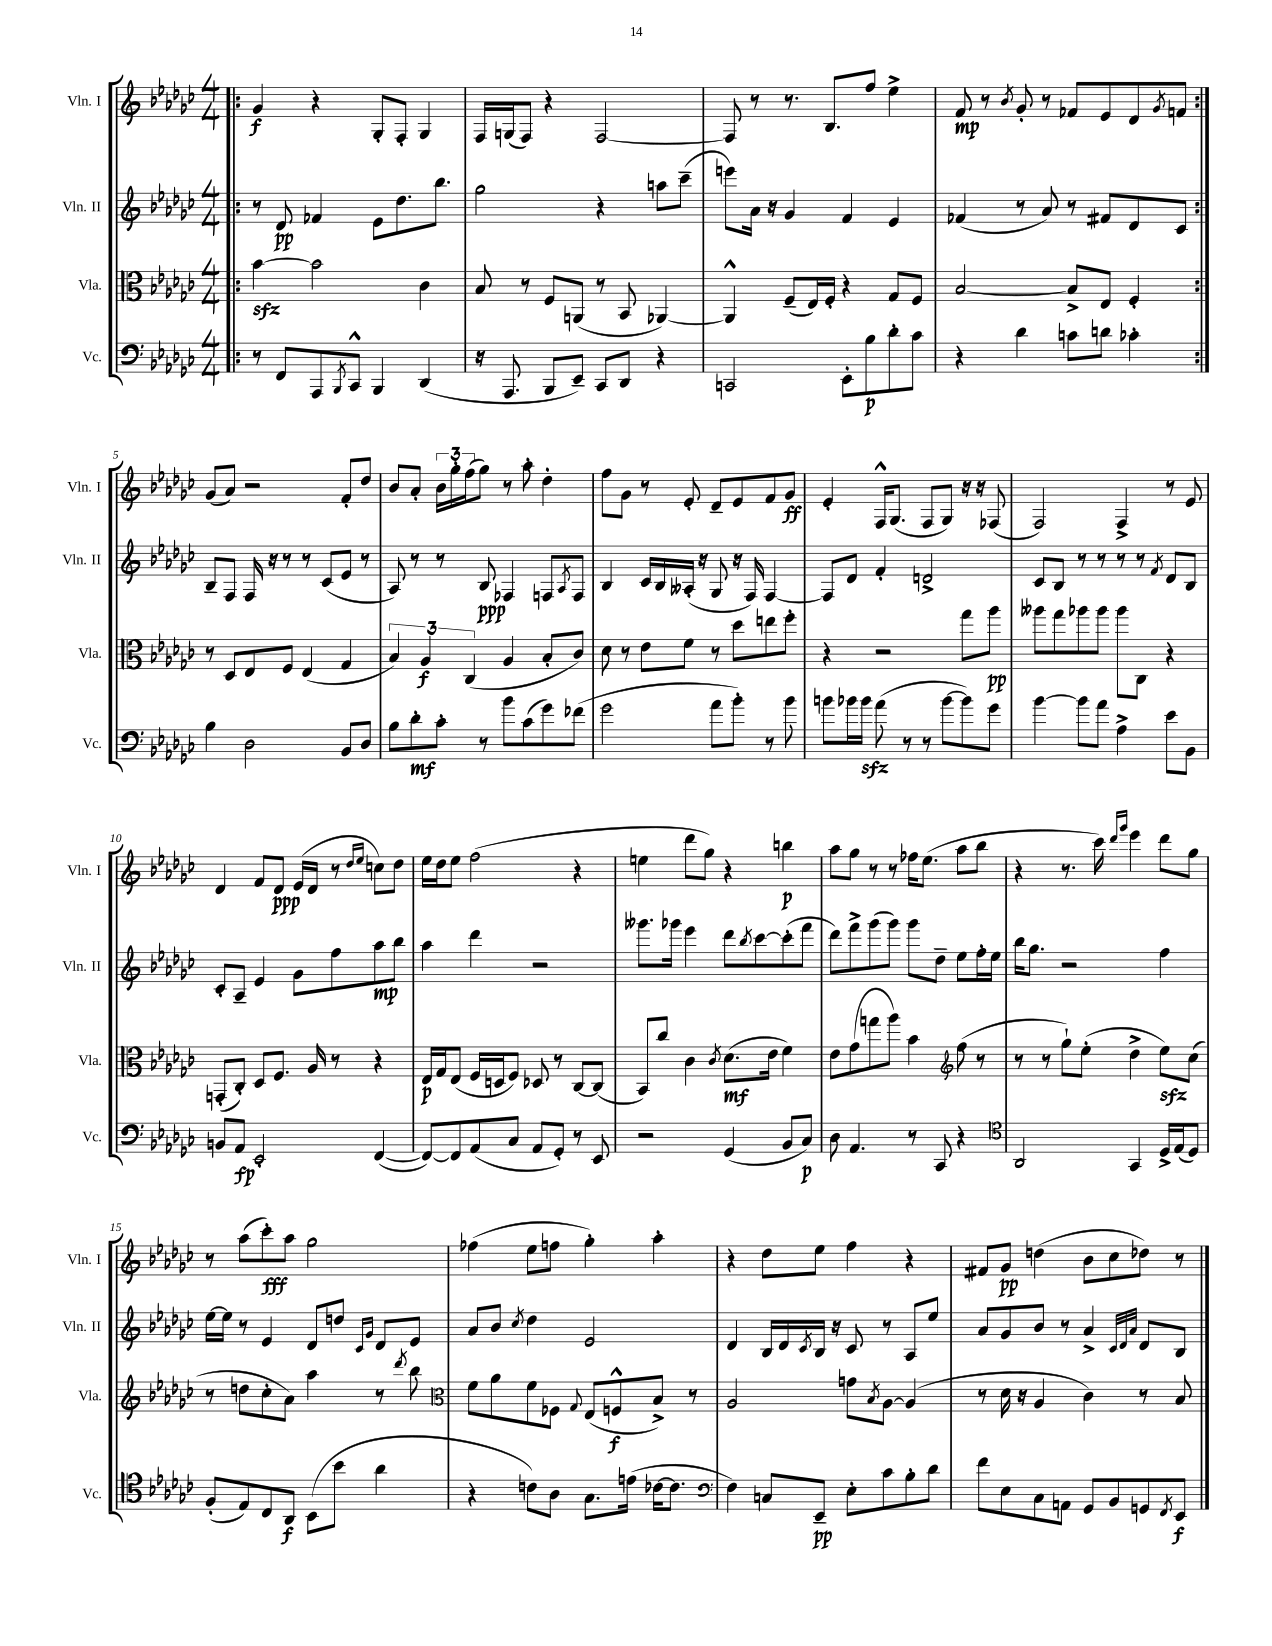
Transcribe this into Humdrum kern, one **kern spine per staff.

**kern	**kern	**kern	**kern
*staff4	*staff3	*staff2	*staff1
*clefF4	*clefC3	*clefG2	*clefG2
*k[b-e-a-d-g-c-]	*k[b-e-a-d-g-c-]	*k[b-e-a-d-g-c-]	*k[b-e-a-d-g-c-]
*M4/4	*M4/4	*M4/4	*M4/4
=!|:	=!|:	=!|:	=!|:
8r	[4b-\	8r	4g-/
8FF/L	.	8d-/	.
8AAA-/	2b-\]	4f-/	4r
8qBBB-/	.	.	.
8CC-^^/J	.	.	.
4BBB-/	.	8e-\L	8G-'/L
.	.	8.dd-\	8F'/J
(4DD-/	4c-\	.	4G-/
.	.	8.bb-\J	.
=	=	=	=
16r	8B-/	2gg-\	16F/LL
8.AAA-/	.	.	(16G/J
.	8r	.	8F/J)
8BBB-/L	8F/L	.	4r
8EE-~/J)	(8AA/J	.	.
8CC-/L	8r	4r	[2F/
8DD-/J	8BB-/	.	.
4r	[4AA-/)	8aa\L	.
.	.	(8ccc-~\J	.
=	=	=	=
2CC/	4AA-^^/]	8eee\L)	8F/]
.	.	16a-\Jk	8r
.	.	16r	.
.	(8F~/L	4g-/	8.r
.	16E-/L)	.	.
.	16F'/JJ	.	8.B-/L
8EE-'\L	4r	4f/	.
8B-\	.	.	8ff/J
8d-'\	8G-/L	4e-/	4ee-^\
8c-\J	8F/J	.	.
=	=	=	=
4r	[2B-/	(4f-/	8f/
.	.	.	8r
.	.	.	8qb-/
4d-\	.	8r	8g-'/
.	.	8a-/)	8r
8c\L	8B-^/]L	8r	8f-/L
8d\J	8E-/J	8f#/L	8e-/
4c-'\	4F'/	8d-/	8d-/
.	.	.	8qg-/
.	.	8c-/J	8f/J
=:|!	=:|!	=:|!	=:|!
4B-\	8r	8B-~/L	(8g-/L
.	8D-/L	8F/J	8a-/J)
2D-\	8E-/	16F/	2r
.	.	16r	.
.	8F/J	8r	.
.	(4E-/	8r	.
.	.	(8c-/L	.
8BB-/L	4G-/	8e-/J	8f'/L
8D-/J	.	8r	8dd-/J
=	=	=	=
8B-\L	6B-/)	8A-/)	8b-/L
8d-'\	.	8r	8a-'/J
.	6A-/	.	.
8c-'\J	.	8r	24b-\LL
.	.	.	24gg-'\
.	(6C-/	.	(24ff\J
8r	.	8B-/	8gg-\J)
8b-\L	4A-/	4F-/	8r
(8c-\	.	.	8aa-'\
8g-\)	8B-'/L	8F/L	4dd-'\
.	.	8qA-/	.
(8f-\J	8c-/J)	8F/J	.
=	=	=	=
2g-\	8d-\	4B-/	8ff\L
.	8r	.	8g-\J
.	8e-\L	16c-/LL	8r
.	.	16B-/	.
.	8f\J	(16A--'/JJ	8e-'/
.	.	16r	.
8a-\L	8r	8G-/	8d-~/L
8b-'\J)	8dd-\L	16r	8e-/
.	.	16F/)	.
8r	8ee\	[4F/	8f/
8b-\	8ff'\J	.	8g-/J
=	=	=	=
8b\L	4r	8F/]L	4e-'/
16b-\L	.	8d-/J	.
16b-\JJ	.	.	.
(8a-\	2r	4f'/	16F^^/LK
.	.	.	(8.G-/J
8r	.	.	.
8r	.	2d^/	8F/L
[8b-\L	.	.	8G-/J)
8b-\])	8gg-\L	.	16r
.	.	.	16r
8g-\J	8aa-\J	.	(8F-/
=	=	=	=
[4b-\	8aa--\L	8c-/L	2F/)
.	8gg-\	8B-/J	.
8b-\]L	8aa-\	8r	.
8a-\J	8aa-\J	8r	.
4A-^\	8aa-\L	8r	4F^/
.	8C-\J	8r	.
.	.	8qf/	.
8e-\L	4r	8d-/L	8r
8BB-\J	.	8B-/J	8e-/
=	=	=	=
8BB/L	(8GG'/L	8c-'/L	4d-/
8AA-/J	8C-'/J)	8A-~/J	.
2EE-'/	8D-/L	4e-/	8f/L
.	8.F/J	.	8d-/J
.	.	8g-\L	(16e-/LL
.	16A-/	.	16d-/JJ
.	8r	8ff\	8r
.	.	.	16qqdd-/LL
.	.	.	16qqee-/JJ
([4FF/	4r	8aa-\	8cc\L)
.	.	8bb-\J	8dd-\J
=	=	=	=
8FF/_L)	16E-/LL	4aa-\	16ee-\LL
.	16G-/J	.	16dd-\J
8FF/]	(8E-/J	.	8ee-\J
(8AA-/	16F/LL	4ddd-\	(2ff\
.	16D/J	.	.
8C-/J	8F/J)	.	.
8AA-/L	8D-/	2r	.
8GG-'/J)	8r	.	.
8r	[8C-/L	.	4r
8EE-/	(8C-/]J	.	.
=	=	=	=
2r	8BB-/L)	8.ggg--\L	4ee\
.	8cc-/J	.	.
.	.	16ggg-\Jk	.
.	4c-\	4eee-\	8ddd-\L
.	.	.	8gg-\J)
.	8qc-/	.	.
(4GG-/	(8.d-\L	8ddd-\L	4r
.	.	8qbb-/	.
.	.	[8ccc-\	.
.	16e-\Jk	.	.
8BB-/L	4f\)	(8ccc-'\]	4bb\
8C-/J)	.	8fff\J	.
=	=	=	=
8D-\	8e-\L	8ddd-\L)	8aa-\L
4.AA-/	(8g-\	8fff^\	8gg-\J
.	8gg\	(8ggg-\	8r
.	8aa-\J)	8ggg-\J)	8r
8r	4b-\	8ggg-\L	16ff-\LK
.	.	.	(8.ee-\J
8CC-/	.	8dd-~\J	.
*	*clefG2	*	*
4r	(8ff\	8ee-\L	8aa-\L
.	8r	16ff'\L	8bb-\J
.	.	16ee-\JJ	.
=	=	=	=
*clefC4	*	*	*
2AA-/	8r	16bb-\LK	4r
.	.	8.gg-\J	.
.	8r	.	.
.	8gg-`\L)	2r	8.r
.	(8ee-'\J	.	.
.	.	.	16ccc-\)
.	.	.	16qqddd-/LL
.	.	.	16qqggg-/JJ
4GG-/	4dd-^\	.	4eee-\
16D-^/LL	8ee-\L)	4ff\	8ddd-\L
(16E-/J	.	.	.
8D-/J)	(8cc-\J	.	8gg-\J
=	=	=	=
(8F'/L	8r	[16ee-\LL	8r
.	.	16ee-\]JJ	.
8E-/)	8dd\L	8r	(8aa-\L
8C-/	8cc-'\	4e-/	8ccc-'\)
8AA-/J	8a-\J)	.	8aa-\J
(8BB-\L	4aa-\	8d-/L	2gg-\
8b-\J	.	8dd/J	.
.	.	16qqc-/LL	.
.	.	16qqg-/JJ	.
4a-\	8r	8d-/L	.
.	8qddd-/	.	.
.	8bb-\	8e-/J	.
=	=	=	=
*	*clefC3	*	*
4r	8f\L	8a-/L	(4ff-\
.	8a-\	8b-/J	.
.	.	8qcc-/	.
8c\L)	8f\	4dd-\	8ee-\L
8A-\J	8F-\J	.	8ff\J
.	8qqG-/	.	.
8.G-\L	(8E-/L	2e-/	4gg-'\)
.	8F^^/	.	.
(16e\Jk	.	.	.
[16c-\LK	8B-^/J)	.	4aa-'\
8.c-\]J	.	.	.
.	8r	.	.
=	=	=	=
*clefF4	*	*	*
4F\)	2A-/	4d-/	4r
8C/L	.	16B-/LL	8dd-\L
.	.	16d-/	.
.	.	8qc-/	.
8EE-~/J	.	16B-/JJ	8ee-\J
.	.	16r	.
8E-'\L	8g\L	8c-/	4ff\
.	8qB-/	.	.
8c-\	[8A-\J	8r	.
8B-'\	(4A-/]	8A-/L	4r
8d-\J	.	8ee-/J	.
=	=	=	=
8f\L	8r	8a-/L	8f#/L
8E-\	16d-\	8g-/	8g-/J
.	16r	.	.
8C-\	4A-/	8b-/J	(4dd\
8AA\J	.	8r	.
8GG-/L	4c-\)	4a-^/	8b-\L
8BB-/	.	.	8cc-\
.	.	32qqc-/LLL	.
.	.	32qqd-/	.
.	.	32qqa-/JJJ	.
8GG/	8r	8d-/L	8dd-\J)
8qFF/	.	.	.
8EE-/J	8B-/	8B-/J	8r
==	==	==	==
*-	*-	*-	*-
